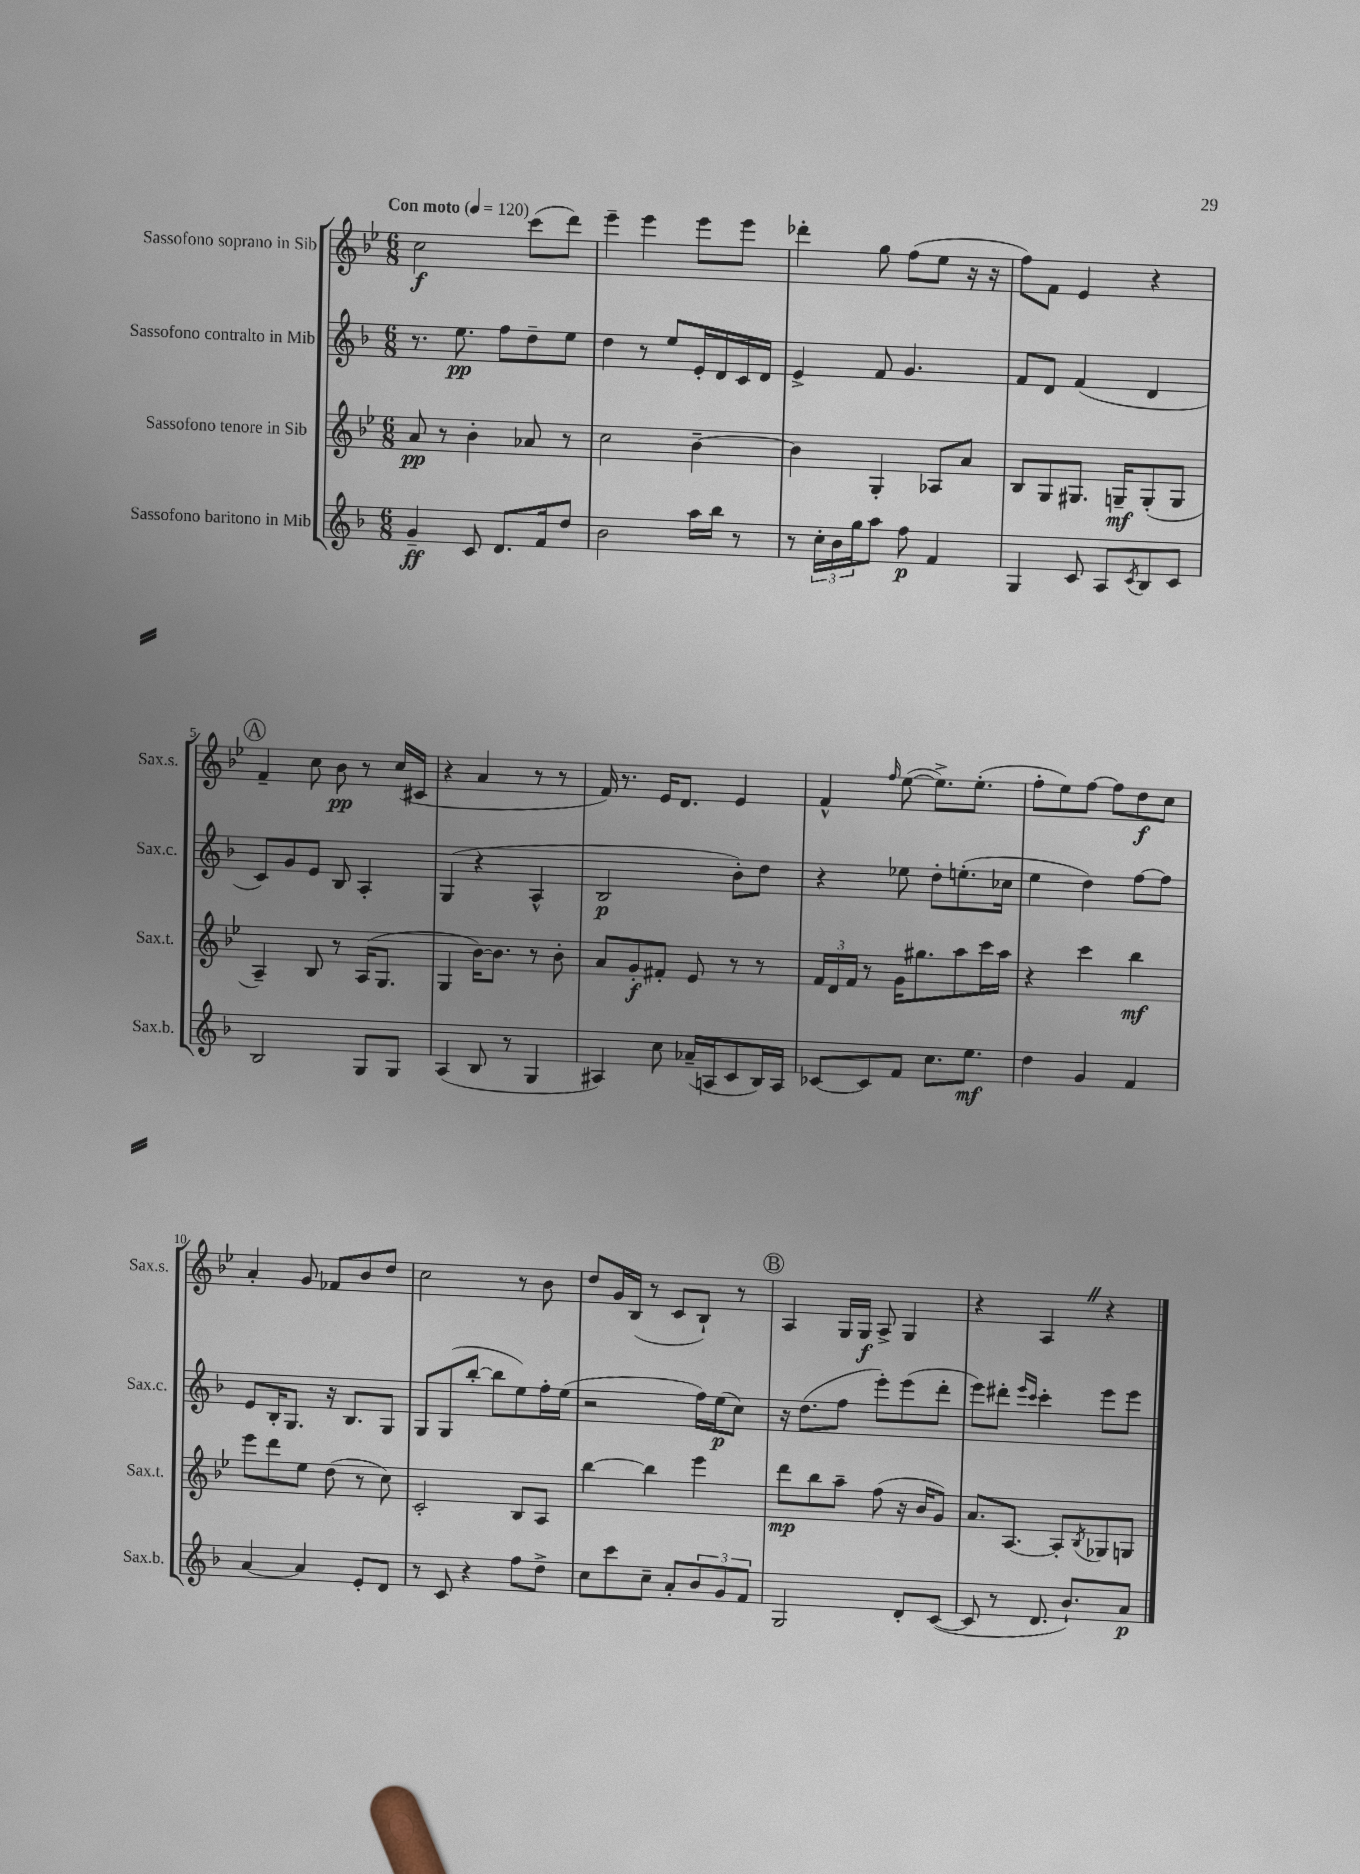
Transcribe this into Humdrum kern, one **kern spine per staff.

**kern	**kern	**kern	**kern
*staff4	*staff3	*staff2	*staff1
*clefG2	*clefG2	*clefG2	*clefG2
*k[b-]	*k[b-e-]	*k[b-]	*k[b-e-]
*M6/8	*M6/8	*M6/8	*M6/8
*MM120	*MM120	*MM120	*MM120
4g~/	8a/	8.r	2cc\
.	8r	.	.
.	.	8.ee\	.
8c/	4b-'\	.	.
8.d/L	.	8ff\L	.
.	8a-/	8dd~\	(8ccc\L
16f/k	.	.	.
8dd/J	8r	8ee\J	8ddd\J)
=	=	=	=
2b-\	2cc\	4dd\	4eee-~\
.	.	8r	4eee-\
.	.	8ee/L	.
16aa\LL	[4b-~\	16e'/L	8eee-\L
16bb-\JJ	.	16d/	.
8r	.	16c/	8eee-\J
.	.	16d/JJ	.
=	=	=	=
8r	4b-\]	4e^/	4ddd-'\
24cc'\LL	.	.	.
24b-\	.	.	.
24gg\J	.	.	.
8aa\J	4G'/	8f/	8gg\
8ff\	.	4.g/	(8ff\L
4f/	8A-/L	.	8ee-\J
.	8a/J	.	16r
.	.	.	16r
=	=	=	=
4G/	8B-/L	8f/L	8ff\L)
.	8G/	8d/J	8f\J
8c/	8.G#/J	(4f/	4e-/
8A/L	.	.	.
.	16G~/LK	.	.
8qc/	.	.	.
8B-/	(8G'/	4d/	4r
8c/J	8G/J	.	.
=	=	=	=
2B-/	4A~/)	8c/L)	4f~/
.	.	8g/	.
.	8B-/	8e/J	8cc\
.	8r	8B-/	8b-\
8G/L	(16A/LK	4A'/	8r
.	8.G/J	.	.
8G/J	.	.	(16cc/LL
.	.	.	16c#/JJ
=	=	=	=
(4A/	4G/	(4G/	4r
8B-/	[16b-\LK)	4r	4a/
.	8.b-\]J	.	.
8r	.	.	.
4G/	8r	4A^^/	8r
.	8b-'\	.	8r
=	=	=	=
4A#/)	8a/L	2B-/	16f/)
.	.	.	8.r
.	8g'/	.	.
8cc\	8f#'/J	.	16e-/LK
.	.	.	8.d/J
(16a-~/LL	8e-/	.	.
16A/J	.	.	.
8c/	8r	8b-'\L)	4e-/
16B-/L)	8r	8dd\J	.
16A/JJ	.	.	.
=	=	=	=
[8c-/L	24f/LL	4r	4f^^/
.	24d/	.	.
.	24f/JJ	.	.
8c-/]	8r	.	.
.	.	.	16qqff/
8f/J	16g\LK	8ee-\	([8ee-\
.	8.gg#\	.	.
8.cc\L	.	8dd'\L	8.ee-^\]L)
.	8aa\	(8.ee'\	.
8.ee\J	.	.	(8.ee-'\J
.	16ccc\L	.	.
.	16aa\JJ	16cc-\Jk	.
=	=	=	=
4dd\	4r	4ee\	8ff'\L
.	.	.	8ee-\)
4g/	4ccc\	4dd\)	[8ff\J
.	.	.	8ff\]L
4f/	4bb-\	[8ff\L	8dd\
.	.	8ff\]J	8cc\J
=	=	=	=
[4a/	8eee-\L	8e/L	4a'/
.	8ddd\	16B-'/K	.
.	.	8.G/J	.
4a/]	8ee-\J	.	8g/
.	(8dd\	16r	8f-/L
.	.	8.B-/L	.
8e'/L	8r	.	8b-/
8d/J	8cc\)	8G/J	8dd/J
=	=	=	=
8r	2c'/	8G/L	2cc\
8c/	.	(8G/	.
4r	.	[8bb-'/J	.
.	.	8bb-\]L	.
8ff\L	8B-/L	8ee\)	8r
8dd^\J	8A/J	16ff'\L	8b-\
.	.	(16ee\JJ	.
=	=	=	=
8cc\L	[4bb-\	2r	8dd/L
8ccc\	.	.	16g/L
.	.	.	(16B-/JJ
8cc~\J	4bb-\]	.	8r
8a'/L	.	.	8c/L
12b-/	4eee-\	16ff\LL)	8B-`/J)
.	.	(16ee\J	.
12g/	.	.	.
.	.	8cc\J)	8r
12f/J	.	.	.
=	=	=	=
2G/	8ddd\L	16r	4A/
.	.	(8.dd\L	.
.	8bb-\	.	.
.	8aa~\J	8ff\J	16G/LL
.	.	.	16G/JJ
.	(8ff\	8eee'\L)	8A^/
8d'/L	16r	(8eee\	4G/
.	16b-/LK	.	.
([8c/J	8g/J)	8ddd'\J	.
=	=	=	=
8c/]	8.a/L	8eee\L)	4r
8r	.	8ddd#'\J	.
.	[8.A/J	.	.
.	.	16qqeee/LL	.
.	.	16qqccc/JJ	.
8.d/	.	4ccc'\	4A/
.	8A'/]L	.	.
8.b-`/L)	.	.	.
.	8qB-/	.	.
.	8G-/	8eee\L	4r
8a/J	8G/J	8eee\J	.
==	==	==	==
*-	*-	*-	*-
